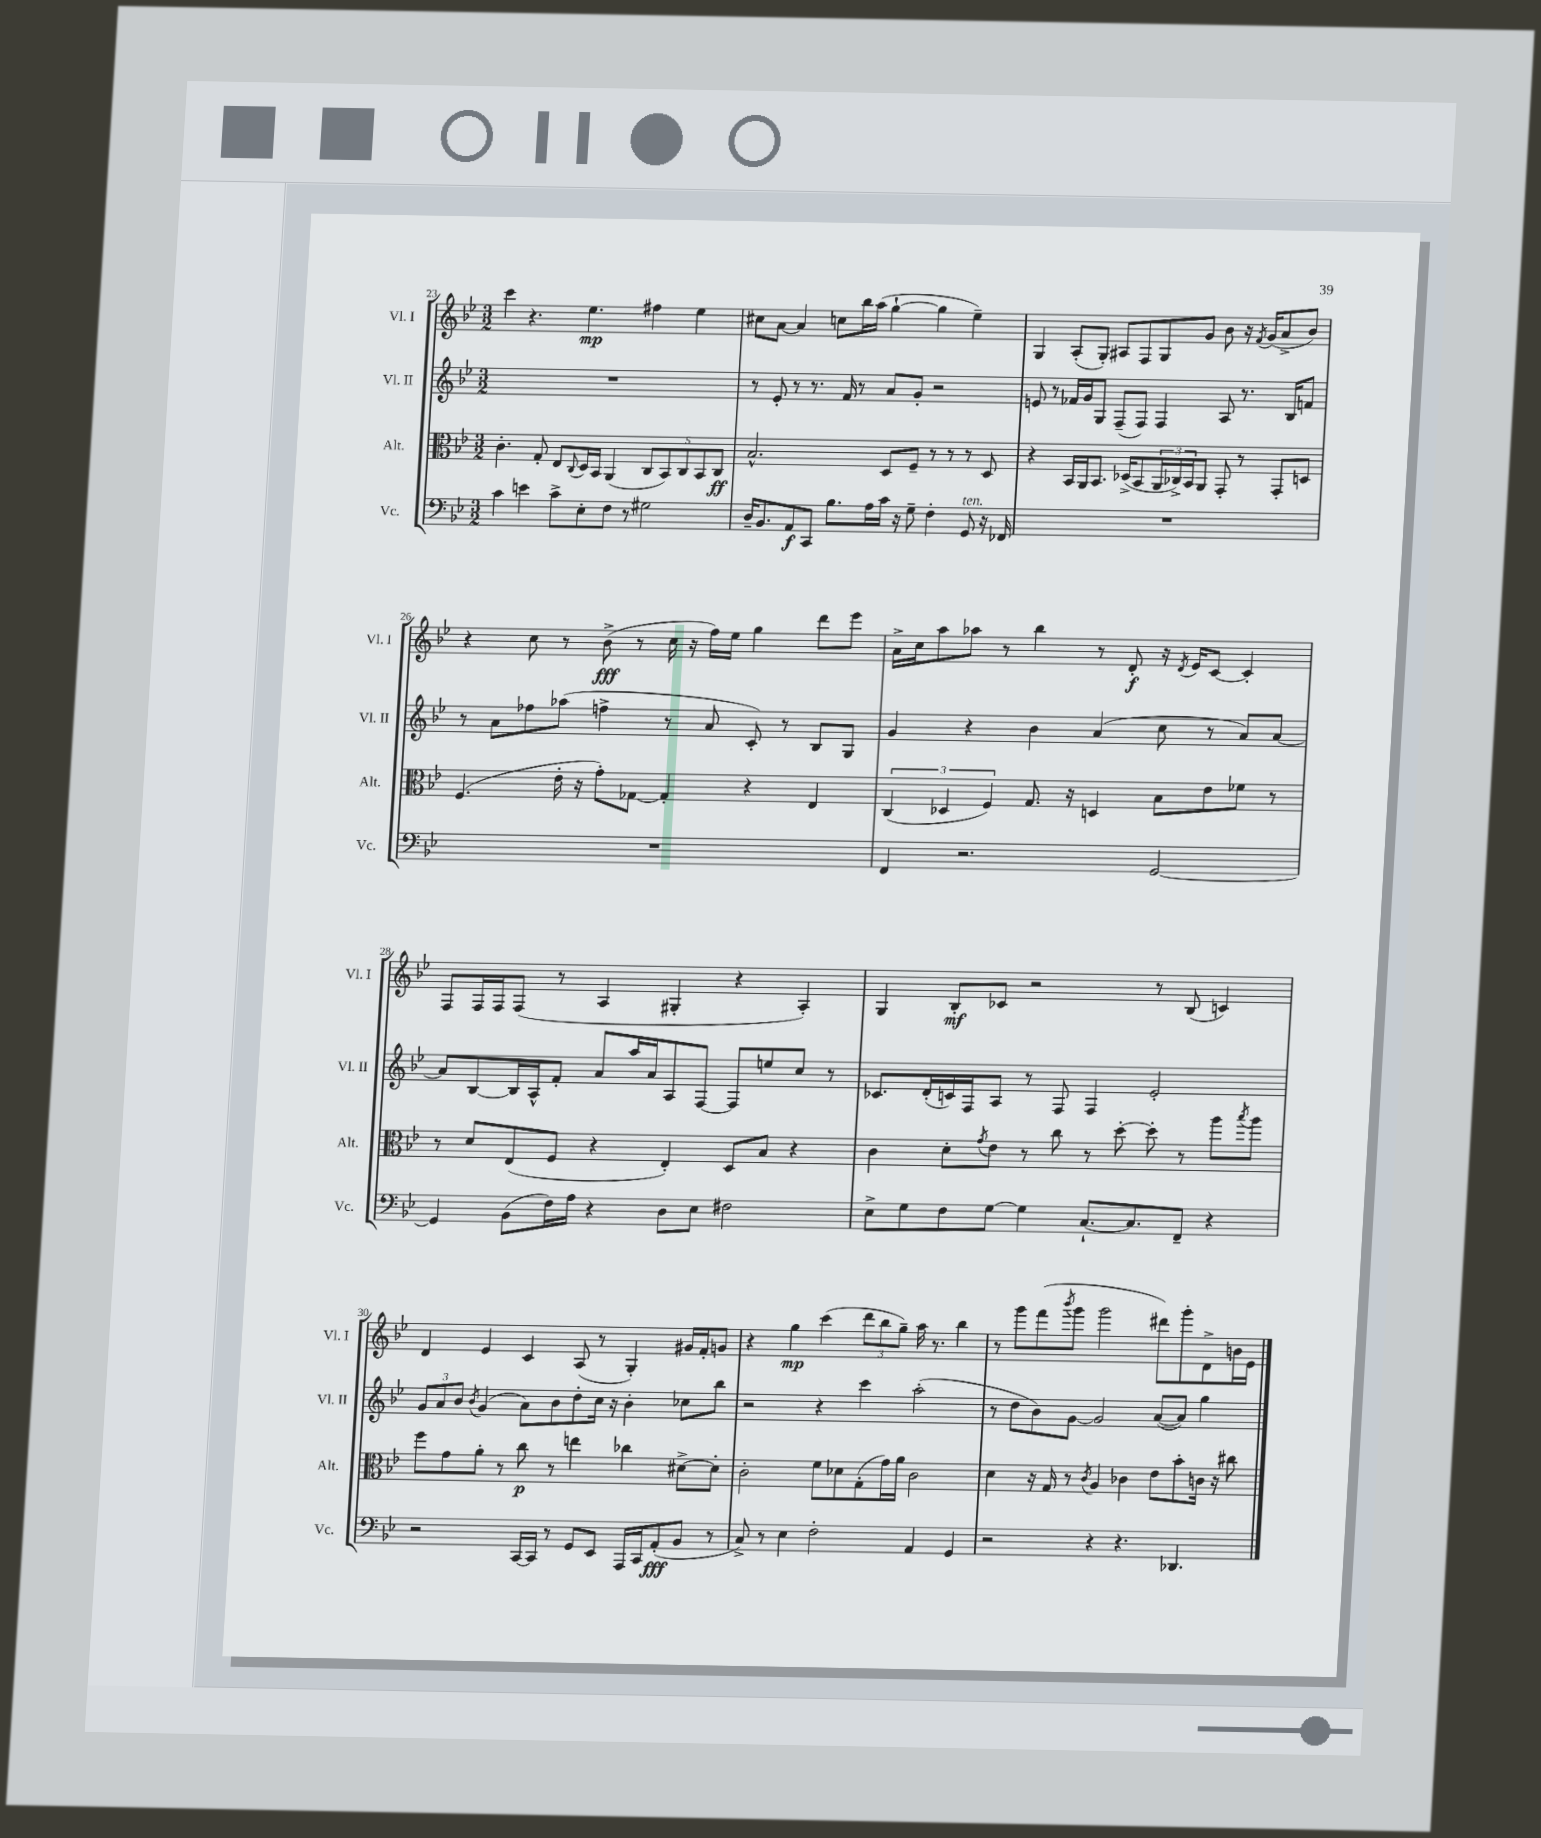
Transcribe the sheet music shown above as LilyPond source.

<<
\new StaffGroup <<
\new Staff = "s0" \with { instrumentName = "Vl. I" shortInstrumentName = "Vl. I" } {
    \clef treble \key bes \major \numericTimeSignature \time 3/2
    c'''4 r4. ees''4.\mp fis''4 ees''4 |
    cis''8 a'8~ a'4 c''8 bes''16 a''16( g''4~-! g''4 ees''4--) |
    g4 a8-.( g8-.) ais8 f8 g8 g'8 bes'8 r16 \acciaccatura { f'8 } g'16( a'8-> bes'8) |
    r4 c''8 r8 bes'8->\fff( r8 c''16 r16 f''16) ees''16 g''4 d'''8 ees'''8 |
    a'16-> c''16 a''8 aes''8 r8 bes''4 r8 d'8-.\f r16 \acciaccatura { d'8 } ees'16 c'8~ c'4-. |
    f8 f16 f16 f8( r8 a4 gis4-. r4 a4-.) |
    g4 bes8-.\mf ces'8 r2 r8 bes8( c'4) |
    d'4 ees'4 c'4 a8( r8 g4-.) gis'16 f'16-. g'8 |
    r4 g''4\mp c'''4( \tuplet 3/2 { d'''8 bes''8 g''8--) } a''16 r8. bes''4 |
    r8 g'''8 f'''8( \acciaccatura { bes'''8 } g'''8 g'''2 dis'''8) g'''8-. d'8-> b'16 ees'16 \bar "|." |
}
\new Staff = "s1" \with { instrumentName = "Vl. II" shortInstrumentName = "Vl. II" } {
    \clef treble \key bes \major \numericTimeSignature \time 3/2
    R1. |
    r8 ees'8-. r8 r8. f'16 r8 a'8 g'8-. r2 |
    e'8 r8 fes'16 g'16 g8 f8--( f8) f4 a8 r8. bes16 f'8 |
    r8 a'8 fes''8 aes''8( f''4-> r8 a'8 c'8-.) r8 bes8 g8 |
    g'4 r4 bes'4 a'4( c''8 r8 a'8) a'8~ |
    a'8 bes8~ bes16 a16-^ f'8-. a'8 a''16 a'16 a8 f8~ f8 e''8 c''8 r8 |
    ces'8. d'16-.( c'16) f16 a8 r8 f8 f4 ees'2-. |
    \tuplet 3/2 { g'8 a'8 bes'8 } \acciaccatura { bes'8 } g'4( a'8) bes'8 d''8-. c''16 r16 bes'4-. ces''8 bes''8 |
    r2 r4 c'''4 a''2-.( |
    r8 d''8 bes'8) g'8~ g'2 a'8~( a'8) g''4 \bar "|." |
}
\new Staff = "s2" \with { instrumentName = "Alt." shortInstrumentName = "Alt." } {
    \clef alto \key bes \major \numericTimeSignature \time 3/2
    c'4.-. g8-. ees8 \appoggiatura { c8 } d16 bes,16 a,4( \tuplet 5/4 { c8 bes,8) c8 bes,8 c8\ff } |
    bes2.-^ d8 f8-- r8 r8 r8 d8 |
    r4 bes,16 a,16 bes,8. des16->( bes,8 \tuplet 3/2 { a,16 ces16->) bes,16 } a,8 g,8-. r8 g,8-. d8 |
    f4.( ees'16-. r16 g'8-.) ges8~ ges4-. r4 ees4 |
    \tuplet 3/2 { c4( des4 f4) } g8. r16 d4 bes8 ees'8 fes'8 r8 |
    r8 d'8 ees8( f8 r4 ees4-.) d8 bes8 r4 |
    c'4 d'8-. \acciaccatura { g'8 } ees'8 r8 c''8 r8 d''8~-. d''8-. r8 a''8 \acciaccatura { bes''8 } a''8 |
    f''8 g'8 a'8-. r8 c''8\p r8 e''4 ces''4 dis'8~-> dis'8-. |
    c'2-. f'8 des'8 g8-.( g'16) a'16 c'2 |
    d'4 r16 g16 r8 \acciaccatura { c'8 } a4 ces'4 ees'8 bes'8-. c'16 r16 cis''8 \bar "|." |
}
\new Staff = "s3" \with { instrumentName = "Vc." shortInstrumentName = "Vc." } {
    \clef bass \key bes \major \numericTimeSignature \time 3/2
    c'4 e'4 c'8-> ees8-. f8 r8 gis2 |
    d16-- bes,8. a,8\f c,8 bes8. a16 c'16 r16 g8-- f4-. g,8^\markup { \italic "ten." } r16 fes,16 |
    R1. |
    R1. |
    f,4 r2. g,2~ |
    g,4 bes,8( f16) a16 r4 d8 ees8 fis2 |
    ees8-> g8 f8 g8~ g4 c8.~-! c8. f,8-- r4 |
    r2 c,16~ c,16 r8 g,8 ees,8 a,,16 c,16 a,8-.\fff( bes,8 r8 |
    c8->) r8 ees4 f2-. a,4 g,4 |
    r2 r4 r4. des,4. \bar "|." |
}
>>
>>
\layout { \context { \Score currentBarNumber = #23 } }
